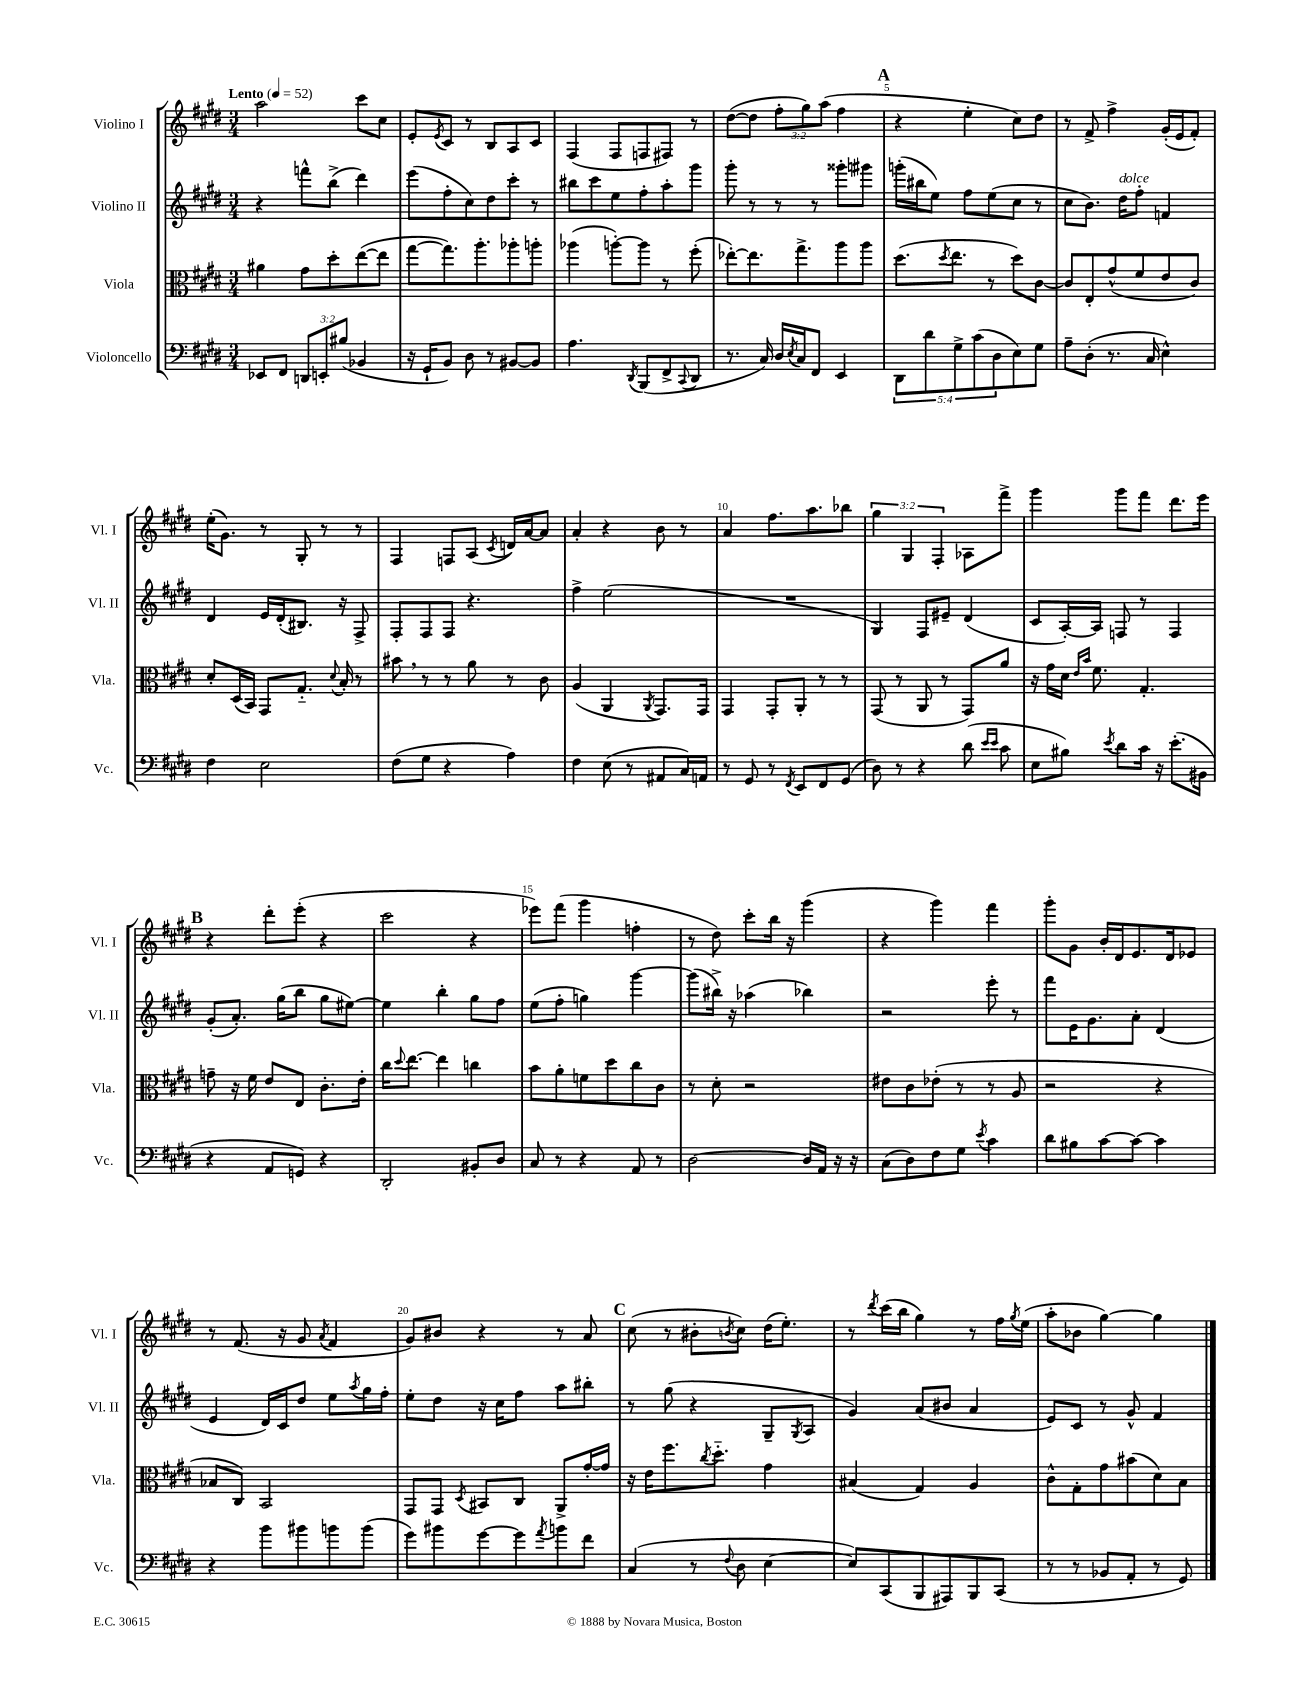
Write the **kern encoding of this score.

**kern	**kern	**kern	**kern
*part4	*part3	*part2	*part1
*staff4	*staff3	*staff2	*staff1
*I"Violoncello	*I"Viola	*I"Violino II	*I"Violino I
*I'Vc.	*I'Vla.	*I'Vl. II	*I'Vl. I
*clefF4	*clefC3	*clefG2	*clefG2
*k[f#c#g#d#]	*k[f#c#g#d#]	*k[f#c#g#d#]	*k[f#c#g#d#]
*M3/4	*M3/4	*M3/4	*M3/4
*MM52	*MM52	*MM52	*MM52
=1	=1	=1	=1
!	!	!	!LO:TX:a:B:t=Lento
8EE-X/L	4a#X\	4r	2aa\
8FF#/J	.	.	.
12DDn/L	8g#\L	8fffn^^\L	.
12EEn'/	.	.	.
.	8dd#'\	(8bb^\J	.
(12B#X/J	.	.	.
4BB-X/	([8ee\	4ddd#\)	8ccc#\L
.	8ee\J]	.	8cc#\J
=2	=2	=2	=2
16r	[8gg#\L	(8eee\L	8e'/L
16GG#`/KL	.	.	.
.	.	.	8qe/
8BB/J)	8.gg#\])	8ff#'\	8c#/J
8D#\	.	8cc#\)	8r
.	8.aa'\	.	.
8r	.	8dd#\	8B/L
[8BB#X/L	8aa-X'\	8ccc#'\J	8A/
8BB#/J]	8aan'\J	8r	8c#/J
=3	=3	=3	=3
4.A\	(4aa-X\	8bb#X\L	(4F#/
.	.	8ccc#\	.
.	[8aan'\L)	8ee\	8F#/L
8qDD#/	.	.	.
(8BBB/L	8aa\J]	8ff#'\	8Fn/
8FF#^/	8r	8aa'\	8F#X/J)
8qqCC#/	.	.	.
8DD#/J	(8ff#'\	8ggg#\J	8r
=4	=4	=4	=4
8.r	[8ee-X'\L)	8ggg#'\	([8dd#\L
.	8.ee-\]	8r	8dd#\J]
16C#/)	.	.	.
16D#/LL	.	8r	12ff#'\L
8qE/	.	.	.
16C#/J	8.gg#^\	.	.
.	.	.	12gg#\)
8FF#/J	.	8r	.
.	.	.	(12aa\J
4EE/	8aa\	8ggg##X'\L	4ff#\
.	8aa\J	8ggg#X\J	.
!!LO:REH:place=s1:t=A
=5	=5	=5	=5
10DD#\L	(8.dd#\L	(16gggn'\LL	4r
.	.	16bb#X\J	.
10d#\	.	.	.
.	.	8ee\J)	.
.	8qdd#/	.	.
.	8.ee\J	.	.
10G#^\	.	.	.
.	.	8ff#\L	4ee'\
(10c#\	.	.	.
.	8r	(8ee\	.
10D#\	.	.	.
8E\)	8dd#\L)	8cc#\J	8cc#\L)
8G#\J	[8c#\J	8r	8dd#\J
=6	=6	=6	=6
8A~\L	8c#/L]	8cc#\L	8r
(8D#'\J	8E'/	8.b\J)	8f#^/
8.r	(8g#^^/	.	4ff#^\
!	!	!LO:TX:a:i:t=dolce	!
.	.	16dd#\KL	.
.	8f#/	8ff#'\J	.
16C#/	.	.	.
4E^^\)	8e/	4fn/	(16g#'/LL
.	.	.	16e/J
.	8c#/J)	.	8f#'/J)
!!LO:LB:g=z
=7	=7	=7	=7
4F#\	8d#'/L	4d#/	(16ee'\KL
.	.	.	8.g#\J)
.	(16D#/L	.	.
.	16BB/JJ)	.	.
2E\	8GG#/L	16e/LL	8r
.	.	(16d#'/J	.
.	8.G#/J	8.B#X/J)	8G#'/
.	.	.	8r
.	8qqd#/	.	.
.	16B'/	16r	.
.	8r	8F#^/	8r
=8	=8	=8	=8
(8F#\L	8b#X,\	8F#'/L	4F#/
8G#\J	8r	8F#/	.
4r	8r	8F#/J	8Fn/L
.	8a\	4.r	(8A/J
.	.	.	8qc#/
4A\)	8r	.	16dn/LL)
.	.	.	[16a/J
.	8c#\	.	8a/J]
=9	=9	=9	=9
4F#\	(4A/	4ff#^\	4a'/
(8E\	4AA/	(2ee\	4r
8r	.	.	.
.	8qAA/	.	.
8AA#X/L	8.GG#/L)	.	8b\
16C#/L)	.	.	8r
16AAn/JJ	16GG#/Jk	.	.
=10	=10	=10	=10
8r	4GG#/	2.r	4a/
8GG#/	.	.	.
8r	8GG#'/L	.	8.ff#\L
8qFF#/	.	.	.
8EE/L	8AA'/J	.	.
.	.	.	8.aa\
8FF#/	8r	.	.
(8GG#/J	8r	.	8bb-X\J
=11	=11	=11	=11
8D#\)	(8GG#/	4G#/)	6gg#\
8r	8r	.	.
.	.	.	6G#/
4r	8AA/	8F#/L	.
.	.	.	6F#'/
.	8r	8e#X~/J	.
(8d#\	8GG#/L)	(4d#/	8A-X\L
16qqe/LL	.	.	.
16qqe/JJ	.	.	.
8c#\	8a/J	.	8fff#^\J
=12	=12	=12	=12
8E\L	16r	8c#/L	4ggg#\
.	16g#\LL	.	.
8B#X\J)	16d#\JJ	[16A'/L)	.
.	16qqe/LL	.	.
.	16qqb/JJ	.	.
.	8.f#\	16A/JJ]	.
8qe/	.	.	.
8d#\L	.	8Fn/	8ggg#\L
16c#\Jk	4.G#'/	8r	8fff#\J
16r	.	.	.
(8.e'\L	.	4F/	8.ddd#\L
16BB#X\Jk	.	.	16eee\Jk
!!LO:LB:g=z
!!LO:REH:place=s1:t=B
=13	=13	=13	=13
4r	8gn~\	(8g#'/L	4r
.	16r	8.a'/J)	.
.	16f#\	.	.
8AA/L	8e/L	.	8ddd#'\L
.	.	(16gg#\KL	.
8GGn/J)	8E/J	8bb\J	(8eee'\J
4r	8.c#'\L	8gg#\L	4r
.	.	[8ee#X\J)	.
.	16e'\Jk	.	.
=14	=14	=14	=14
2DD#'/	16cc#\KL	4ee#\]	2ccc#\
.	8qqdd#/	.	.
.	[8.ee\J	.	.
.	4ee\]	4bb'\	.
8BB#X'/L	4ccn\	8gg#\L	4r
8D#/J	.	8ff#\J	.
=15	=15	=15	=15
8C#/	8b\L	(8ee\L	8eee-X\L)
8r	8a'\	8ff#'\J	(8fff#\J
4r	8fn\	4ggn\)	4ggg#\
.	8dd#\	.	.
8AA/	8cc#\	[4ggg#\	4ffn'\
8r	8c#\J	.	.
=16	=16	=16	=16
[2D#\	8r	(8ggg#\L]	8r
.	8d#'\	16bb#X^\Jk)	8dd#\)
.	.	16r	.
.	2r	(4aa-X\	8ccc#'\L
.	.	.	16bb\Jk
.	.	.	16r
16D#/LL]	.	4bb-X\)	(4ggg#\
16AA/JJ	.	.	.
16r	.	.	.
16r	.	.	.
=17	=17	=17	=17
(8C#\L	8e#X\L	2r	4r
8D#\)	8c#\	.	.
8F#\	(8e-X'\J	.	4ggg#\)
8G#\J	8r	.	.
8qe/	.	.	.
4c#\	8r	8eee'\	4fff#\
.	8A/	8r	.
=18	=18	=18	=18
8d#\L	2r	8fff#\L	8ggg#'\L
8B#X\	.	16e\K	8g#\J
.	.	8.g#\	.
[8c#\	.	.	16b'/LL
.	.	.	16d#/J
8c#\J_	.	8a'\J	8.e/
4c#\]	4r	(4d#/	.
.	.	.	16d#/k
.	.	.	8e-X/J
!!LO:LB:g=z
=19	=19	=19	=19
4r	8B-X/L	4e/	8r
.	8C#/J)	.	(8.f#/
8b\L	2BB/	16d#/LL)	.
.	.	16c#/J	16r
8b#X\	.	8dd#/J	8g#/
.	.	.	8qa/
8bn\	.	8ee\L	4f#/
.	.	8qaa/	.
(8b\J	.	16gg#\L	.
.	.	16ff#'\JJ	.
=20	=20	=20	=20
8g#\L)	8GG#/L	8ee'\L	8g#/L)
8b#X\	8GG#/J	8dd#\J	8b#X/J
.	8qD#/	.	.
[8g#\	8BB#X/L	16r	4r
.	.	16cc#\KL	.
8g#\]	8C#/J	8ff#\J	.
8qa/	.	.	.
8bn\	8AA^/L	8aa\L	8r
8f#\J	[16g#'/L	8bb#X'\J	8a/
.	16g#/JJ]	.	.
!!LO:REH:place=s1:t=C
=21	=21	=21	=21
(4C#/	16r	8r	(8cc#\
.	16e\KL	.	.
.	8.ff#\	(8gg#\	8r
8r	.	4r	8b#X'\L
.	8qcc#/	.	.
.	8.dd#\J	.	.
8qqF#/	.	.	8qbn/
8D#\	.	.	8cc#\J)
[4E\	4g#\	8G#~/L	(16dd#\KL
.	.	.	8.ee'\J)
.	.	8qG#/	.
.	.	8A/J	.
=22	=22	=22	=22
8E/L])	(4B#X/	4g#/)	8r
.	.	.	8qddd#/
(8CC#/	.	.	(16ccc#\LL
.	.	.	16bb\JJ
8BBB/	4G#/)	(8a/L	4gg#\)
8AAA#X/)	.	8b#X/J	.
8BBB/	4A/	4a/	8r
(8CC#/J	.	.	16ff#\LL
.	.	.	8qgg#/
.	.	.	(16ee\JJ
=23	=23	=23	=23
8r	8c#^^\L	8e/L)	8aa'\L
8r	8G#'\	8c#/J	8b-X\J
8BB-X/L	8g#\	8r	[4gg#\)
8AA'/J	(8b#X\	8g#^^/	.
8r	8d#\)	4f#/	4gg#\]
8GG#/)	8B\J	.	.
==	==	==	==
*-	*-	*-	*-
